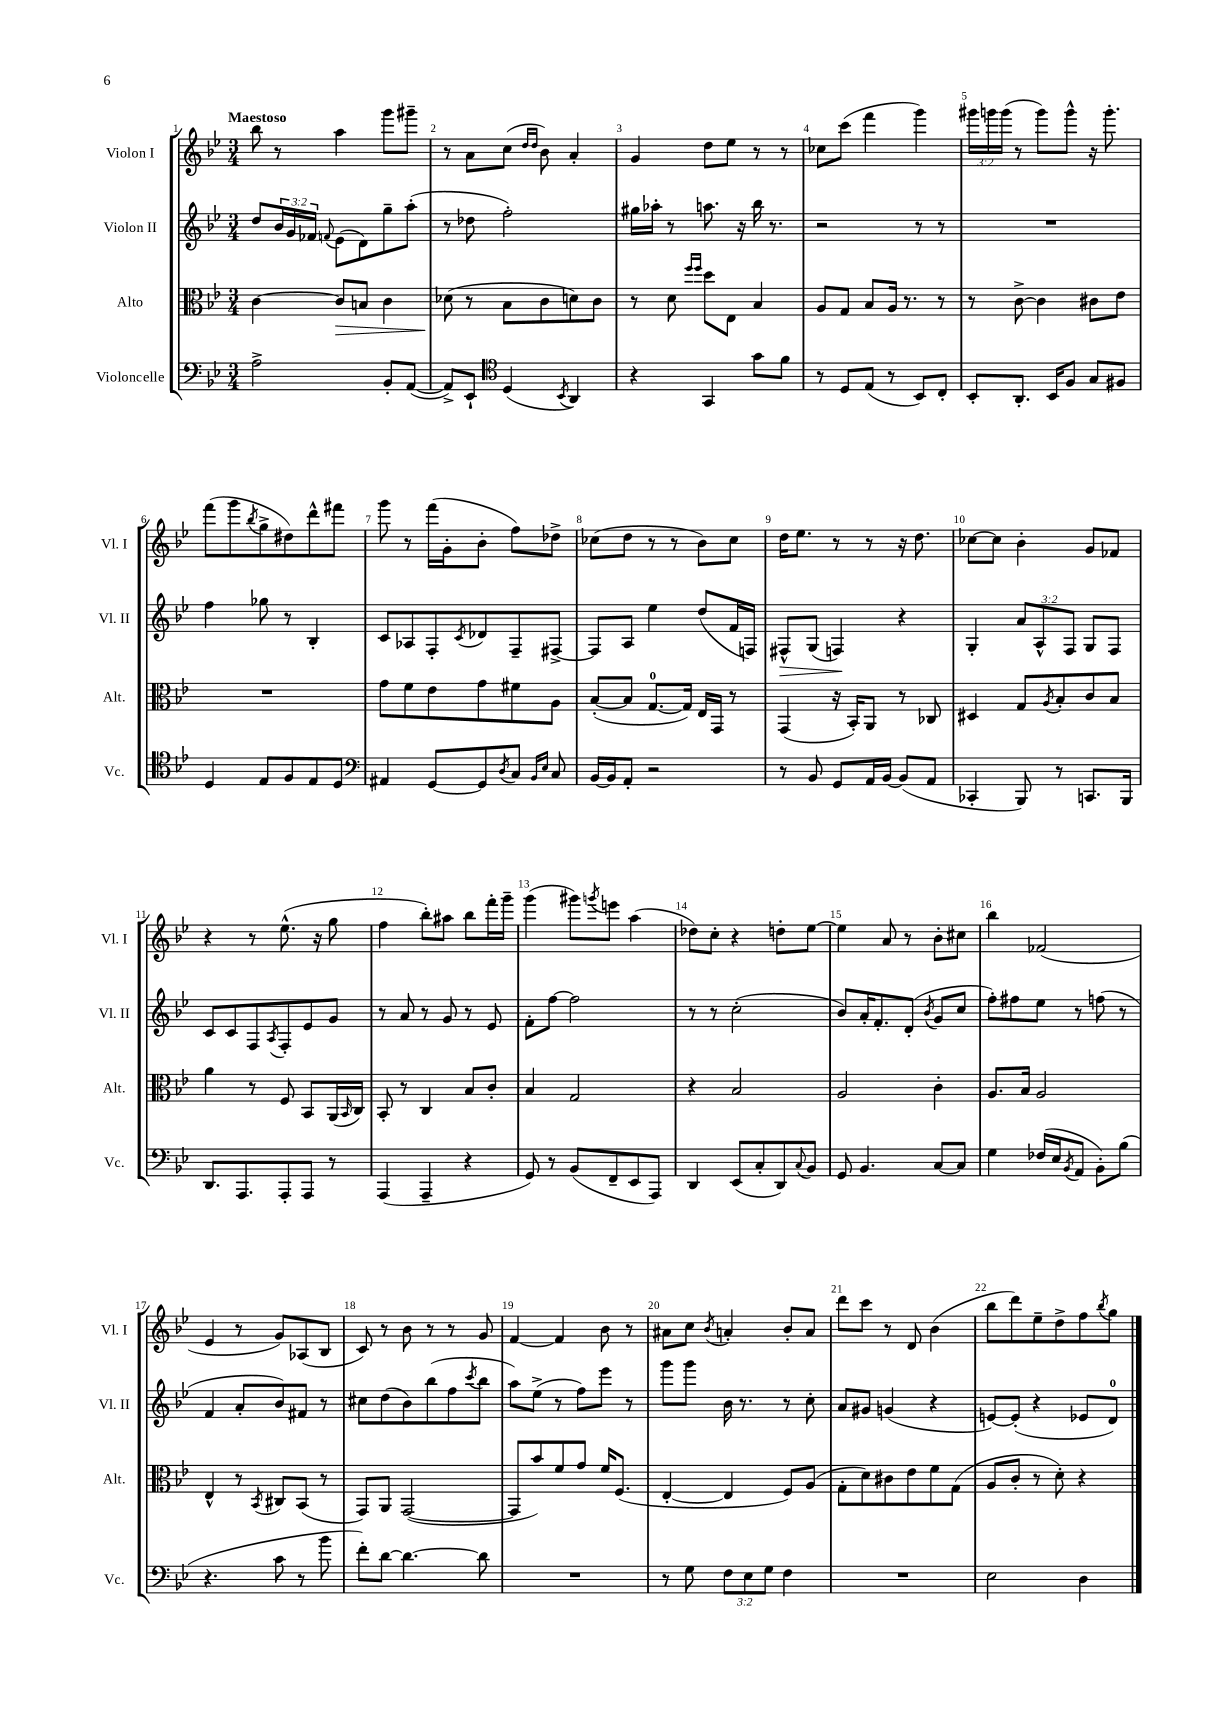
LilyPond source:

<<
\new StaffGroup <<
\new Staff = "s0" \with { instrumentName = "Violon I" shortInstrumentName = "Vl. I" } {
    \clef treble \key bes \major \numericTimeSignature \time 3/4 \override Staff.TupletNumber.text = #tuplet-number::calc-fraction-text \tempo "Maestoso"
    bes''8 r8 a''4 g'''8 gis'''8-- |
    r8 a'8 c''8( \grace { d''16 d''16 } bes'8) a'4-. |
    g'4 d''8 ees''8 r8 r8 |
    ces''8 c'''8( f'''4 g'''4) |
    \tuplet 3/2 { gis'''16 g'''16 g'''16( } r8 g'''8) g'''8-^ r16 g'''8.-. |
    f'''8( g'''8 \acciaccatura { bes''8 } g''8-> dis''8) d'''8-^ fis'''8 |
    g'''8 r8 f'''16( g'16-. bes'8-. f''8) des''8-> |
    ces''8( d''8 r8 r8 bes'8) ces''8 |
    d''16 ees''8. r8 r8 r16 d''8. |
    ces''8~ ces''8 bes'4-. g'8 fes'8 |
    r4 r8 ees''8.-^( r16 g''8 |
    f''4 bes''8-.) ais''8 bes''8 f'''16-. g'''16-- |
    g'''4( gis'''8) \acciaccatura { g'''8 } e'''8 a''4( |
    des''8) c''8-. r4 d''8-. ees''8~ |
    ees''4 a'8 r8 bes'8-. cis''8 |
    bes''4 fes'2( |
    ees'4 r8 g'8) aes8( bes8 |
    c'8) r8 bes'8 r8 r8 g'8 |
    f'4~ f'4 bes'8 r8 |
    ais'8 c''8 \acciaccatura { bes'8 } a'4-. bes'8-. a'8 |
    d'''8 c'''8 r8 d'8 bes'4( |
    bes''8 d'''8) ees''8-- d''8-> f''8 \acciaccatura { bes''8 } g''8 \bar "|." |
}
\new Staff = "s1" \with { instrumentName = "Violon II" shortInstrumentName = "Vl. II" } {
    \clef treble \key bes \major \numericTimeSignature \time 3/4 \override Staff.TupletNumber.text = #tuplet-number::calc-fraction-text
    d''8 \tuplet 3/2 { bes'16 g'16 fes'16 } \appoggiatura { f'8 } ees'8( d'8) g''8-- a''8-.( |
    r8 des''8 f''2-.) |
    gis''16 aes''16-. r8 a''8. r16 bes''16 r8. |
    r2 r8 r8 |
    R2. |
    f''4 ges''8 r8 bes4-. |
    c'8 aes8 f8-. \acciaccatura { c'8 } des'8 f8-- fis8~-> |
    fis8 a8 ees''4 d''8( f'16 f16) |
    fis8-^\> g8( f4\!) r4 |
    g4-. \tuplet 3/2 { a'8 a8-^ f8 } g8 f8 |
    c'8 c'8 f8 \acciaccatura { a8 } f8-. ees'8 g'8 |
    r8 a'8 r8 g'8 r8 ees'8 |
    f'8-. f''8~ f''2 |
    r8 r8 c''2-.( |
    bes'8) a'16-. f'8.-. d'8-.( \acciaccatura { bes'8 } g'8 c''8 |
    f''8-.) fis''8 ees''8 r8 f''8( r8 |
    f'4 a'8-. bes'8) fis'8 r8 |
    cis''8 d''8( bes'8) bes''8( f''8 \acciaccatura { c'''8 } bes''8 |
    a''8) ees''8->( r8 f''8) ees'''8 r8 |
    g'''8 g'''8 bes'16 r8. r8 c''8-. |
    a'8 gis'8 g'4( r4 |
    e'8~) e'8-.( r4 ees'8 d'8-0) \bar "|." |
}
\new Staff = "s2" \with { instrumentName = "Alto" shortInstrumentName = "Alt." } {
    \clef alto \key bes \major \numericTimeSignature \time 3/4
    c'4~ c'8\> b8 c'4 |
    des'8\!( r8 bes8 c'8 d'8) c'8 |
    r8 d'8 \grace { f''16 f''16 } d''8 ees8 bes4 |
    a8 g8 bes8 a16 r8. r8 |
    r8 c'8~-> c'4 cis'8 ees'8 |
    R2. |
    g'8 f'8 ees'8 g'8 fis'8 a8 |
    bes8~-.( bes8 g8.-0~ g16) ees16 g,16 r8 |
    g,4( r16 bes,16-.) a,8 r8 ces8 |
    dis4 g8 \acciaccatura { a8 } bes8-. c'8 bes8 |
    a'4 r8 f8 bes,8 a,16( \grace { bes,16 } c16) |
    bes,8-. r8 c4 bes8 c'8-. |
    bes4 g2 |
    r4 bes2 |
    a2 c'4-. |
    a8. bes16 a2 |
    ees4-^ r8 \acciaccatura { bes,8 } cis8 bes,8( r8 |
    g,8) a,8 g,2~( |
    g,8 bes'8) f'8 g'8 f'16 f8.( |
    ees4~-. ees4 f8) a8( |
    g8-. d'8) cis'8 ees'8 f'8 g8( |
    a8 c'8-. r8 d'8-.) r4 \bar "|." |
}
\new Staff = "s3" \with { instrumentName = "Violoncelle" shortInstrumentName = "Vc." } {
    \clef bass \key bes \major \numericTimeSignature \time 3/4 \override Staff.TupletNumber.text = #tuplet-number::calc-fraction-text
    a2-> bes,8-. a,8~( |
    a,8->) ees,8-! \clef tenor d4( \acciaccatura { bes,8 } a,4) |
    r4 g,4 g'8 f'8 |
    r8 d8 ees8( r8 bes,8) c8-. |
    bes,8-. a,8.-. bes,16 f8 g8 fis8 |
    d4 ees8 f8 ees8 d8 |
    \clef bass ais,4 g,8~ g,8 \acciaccatura { d8 } c8 \grace { bes,16 ees16 } c8 |
    bes,16~ bes,16 a,8-. r2 |
    r8 bes,8 g,8 a,16 bes,16~ bes,8( a,8 |
    ces,4-. bes,,8) r8 c,8. bes,,16 |
    d,8. a,,8. a,,8-. a,,8 r8 |
    a,,4( a,,4-- r4 |
    g,8) r8 bes,8( f,8-- ees,8 a,,8) |
    d,4 ees,8( c8-. d,8) \appoggiatura { c8 } bes,8 |
    g,8 bes,4. c8~ c8 |
    g4 fes16( ees16 \acciaccatura { bes,8 } a,8 bes,8-.) bes8( |
    r4. c'8 r8 bes'8 |
    f'8-.) d'8~ d'4.~ d'8 |
    R2. |
    r8 g8 \tuplet 3/2 { f8 ees8 g8 } f4 |
    R2. |
    ees2 d4 \bar "|." |
}
>>
>>
\layout { \context { \Score \override BarNumber.break-visibility = ##(#f #t #t) barNumberVisibility = #all-bar-numbers-visible } }
